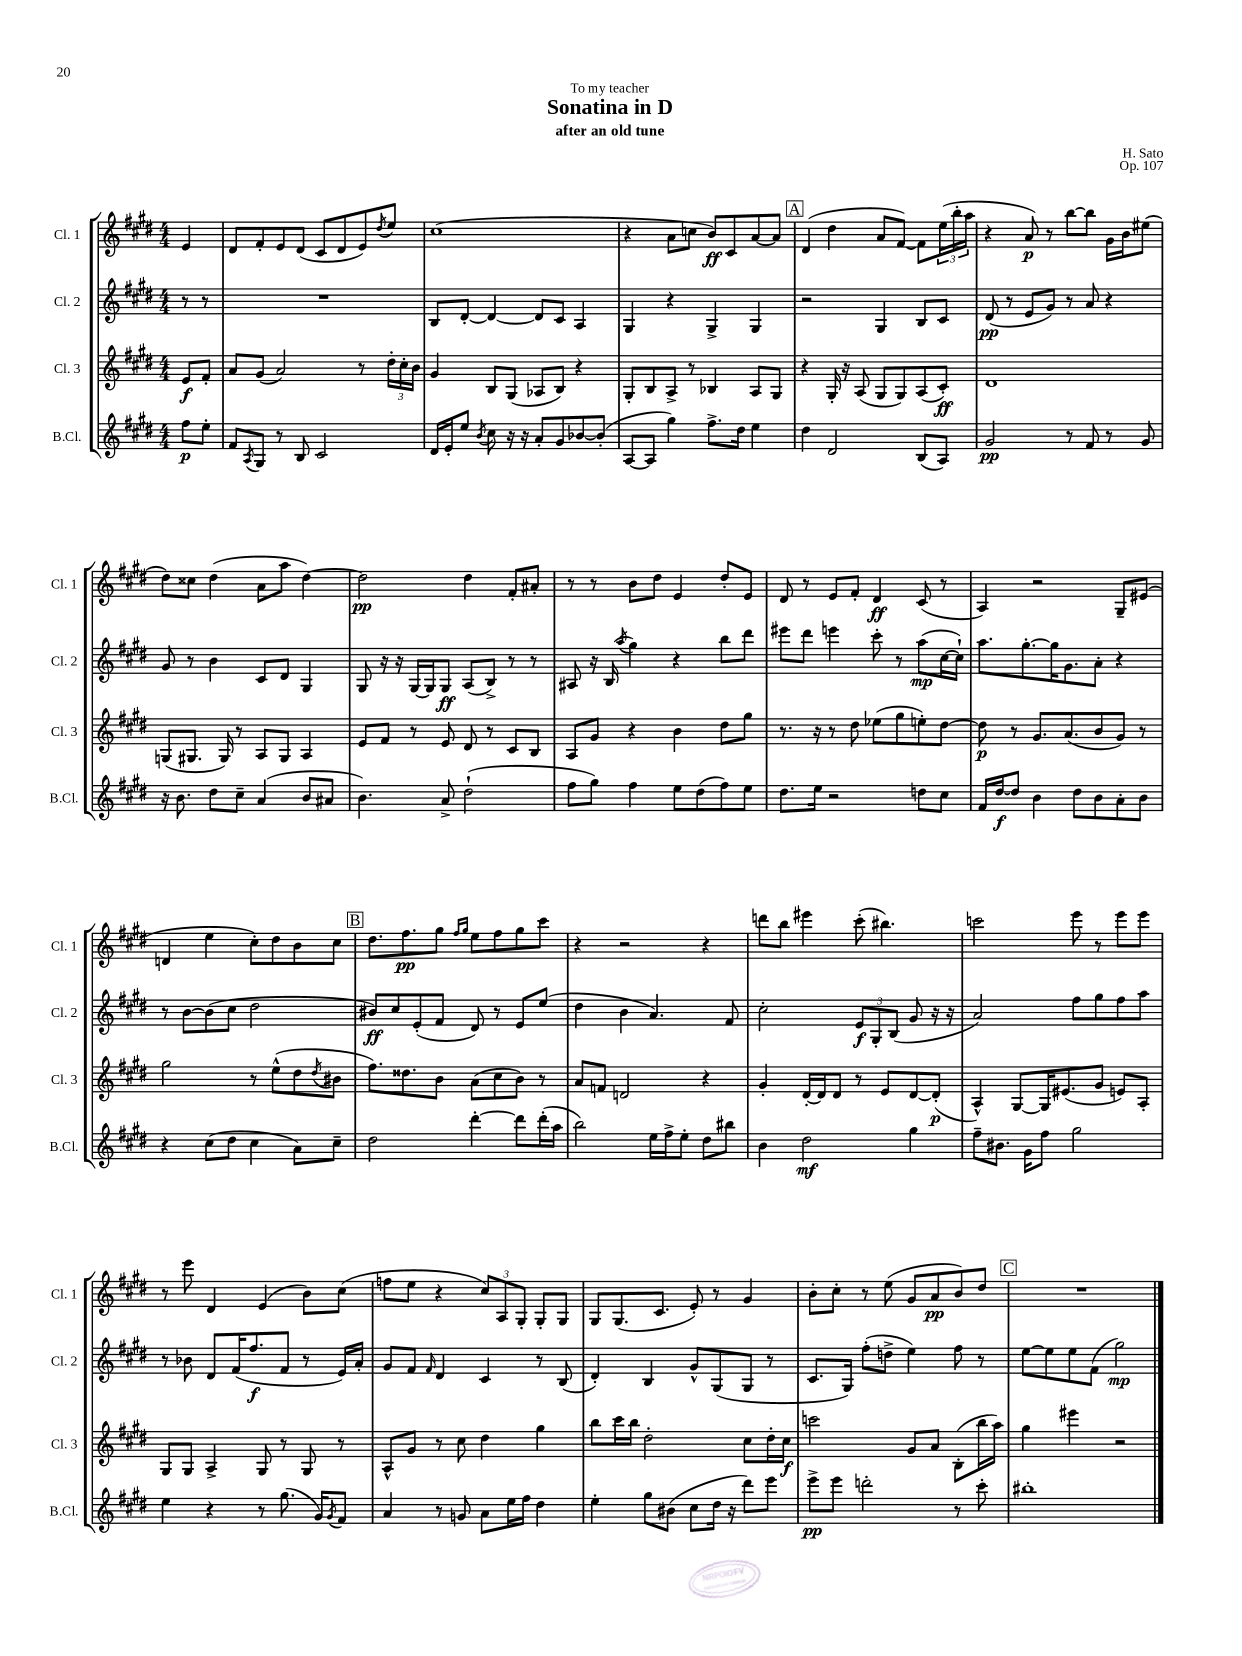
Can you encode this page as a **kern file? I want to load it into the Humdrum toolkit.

**kern	**kern	**kern	**kern
*staff4	*staff3	*staff2	*staff1
*clefG2	*clefG2	*clefG2	*clefG2
*k[f#c#g#d#]	*k[f#c#g#d#]	*k[f#c#g#d#]	*k[f#c#g#d#]
*M4/4	*M4/4	*M4/4	*M4/4
8ff#\L	8e/L	8r	4e/
8ee'\J	8f#'/J	8r	.
=	=	=	=
8f#/L	8a/L	1r	8d#/L
8qA/	.	.	.
8G#/J	(8g#/J	.	8f#'/
8r	2a/)	.	8e/
8B/	.	.	(8d#/J
2c#/	.	.	8c#/L
.	.	.	8d#/
.	8r	.	8e/)
.	.	.	8qdd#/
.	24dd#'\LL	.	8ee/J
.	24cc#'\	.	.
.	24b\JJ	.	.
=	=	=	=
16d#/LL	4g#/	8B/L	(1cc#
16e'/J	.	.	.
8ee/J	.	[8d#'/J	.
8qb/	.	.	.
8cc#\	8B/L	4d#/_	.
16r	(8G#/J	.	.
16r	.	.	.
8a'/L	8A-/L	8d#/]L	.
8g#/	8B/J)	8c#/J	.
[8b-/	4r	4A/	.
(8b-'/]J	.	.	.
=	=	=	=
[8A/L	8G#'/L	4G#/	4r
8A/]J	8B/	.	.
4gg#\)	8A^/J	4r	8a\L
.	8r	.	8cc\J
8.ff#^\L	4B-/	4G#^/	8b/L)
.	.	.	8c#/
16dd#\Jk	.	.	.
4ee\	8A/L	4G#/	[8a/
.	8G#/J	.	8a/]J
=	=	=	=
4dd#\	4r	2r	(4d#/
2d#/	16G#'/	.	4dd#\
.	16r	.	.
.	(8A/	.	.
.	8G#/L	4G#/	8a/L
.	8G#/)	.	[8f#/J)
(8B/L	(8A/	8B/L	8f#\]L
8A/J)	8c#'/J)	8c#/J	(24ee\L
.	.	.	24bb'\
.	.	.	24aa\JJ
=	=	=	=
2g#/	1d#	(8d#/	4r
.	.	8r	.
.	.	8e/L	8a/)
.	.	8g#/J)	8r
8r	.	8r	[8bb\L
8f#/	.	8a/	8bb\]J
8r	.	4r	16g#\LL
.	.	.	16b\J
8g#/	.	.	(8ee#\J
=	=	=	=
16r	(8G/L	8g#/	8dd#\L)
8.b\	.	.	.
.	8.G#/J	8r	8cc##\J
8dd#\L	.	4b\	(4dd#\
.	16G#/)	.	.
8cc#~\J	8r	.	.
(4a/	8A/L	8c#/L	8a\L
.	8G#/J	8d#/J	8aa\J
8b/L	4A/	4G#/	[4dd#\)
8a#/J	.	.	.
=	=	=	=
4.b\)	8e/L	8G#/	2dd#\]
.	8f#/J	16r	.
.	.	16r	.
.	8r	[16G#/LL	.
.	.	16G#/]J	.
8a^/	8e/	8G#/J	.
(2dd#`\	8d#/	(8A/L	4dd#\
.	8r	8B^/J)	.
.	8c#/L	8r	8f#'/L
.	8B/J	8r	8a#'/J
=	=	=	=
8ff#\L	8A/L	8A#/	8r
8gg#\J)	8g#/J	16r	8r
.	.	(16B/	.
.	.	8qaa/	.
4ff#\	4r	4gg#\)	8b\L
.	.	.	8dd#\J
8ee\L	4b\	4r	4e/
(8dd#\	.	.	.
8ff#\)	8dd#\L	8bb\L	8dd#'/L
8ee\J	8gg#\J	8ddd#\J	8e/J
=	=	=	=
8.dd#\L	8.r	8eee#\L	8d#/
.	.	8ddd#\J	8r
16ee\Jk	16r	.	.
2r	8r	4eee\	8e/L
.	8dd#\	.	8f#'/J
.	(8ee-\L	8ccc#'\	4d#/
.	8gg#\	8r	.
8dd\L	8ee'\)	(8aa\L	(8c#/
8cc#\J	[8dd#\J	[16cc#\L	8r
.	.	16cc#`\]JJ)	.
=	=	=	=
16f#/LL	8dd#\]	8.aa\L	4A/)
[16dd#/J	.	.	.
8dd#/]J	8r	.	.
.	.	[8.gg#'\	.
4b\	8.g#/L	.	2r
.	.	16gg#\]K	.
.	(8.a/	8.g#\	.
8dd#\L	.	.	.
8b\	8b/	8a'\J	.
8a'\	8g#/J)	4r	8G#~/L
8b\J	8r	.	(8e#/J
=	=	=	=
4r	2gg#\	8r	4d/
.	.	[8b\L	.
(8cc#\L	.	(8b\]	4ee\
8dd#\J	.	8cc#\J	.
4cc#\	8r	2dd#\	8cc#'\L)
.	(8ee^^\L	.	8dd#\
8a\L)	8dd#\	.	8b\
.	8qdd#/	.	.
8cc#~\J	8b#\J	.	8cc#\J
=	=	=	=
2dd#\	8.ff#\L)	8b#/L)	8.dd#\L
.	.	8cc#/	.
.	8.dd##\	.	8.ff#\
.	.	(8e'/	.
.	8b\J	8f#/J	8gg#\J
.	.	.	16qqff#/LL
.	.	.	16qqgg#/JJ
[4ddd#'\	(8a\L	8d#/)	8ee\L
.	8cc#\	8r	8ff#\
8ddd#\]L	8b\J)	8e/L	8gg#\
(16ddd#'\L	8r	(8ee/J	8ccc#\J
16aa\JJ	.	.	.
=	=	=	=
2bb\)	8a/L	4dd#\	4r
.	8f/J	.	.
.	2d/	4b\	2r
16ee\LL	.	4.a/)	.
16ff#^\J	.	.	.
8ee'\J	.	.	.
8dd#\L	4r	.	4r
8bb#\J	.	8f#/	.
=	=	=	=
4b\	4g#'/	2cc#'\	8ddd\L
.	.	.	8bb\J
2dd#\	[16d#'/LL	.	4eee#\
.	16d#/]J	.	.
.	8d#/J	.	.
.	8r	12e/L	(8ccc#'\
.	.	12G#'/	.
.	8e/L	.	4.bb#\)
.	.	(12B/J	.
4gg#\	[8d#/	8g#/	.
.	(8d#'/]J	16r	.
.	.	16r	.
=	=	=	=
8ff#~\L	4A^^/)	2a/)	2ccc\
8.b#\J	.	.	.
.	[8G#/L	.	.
16g#\LK	.	.	.
8ff#\J	16G#/]K	.	.
.	(8.e#/	.	.
2gg#\	.	8ff#\L	8eee\
.	8g#/J	8gg#\	8r
.	8e/L)	8ff#\	8eee\L
.	8A'/J	8aa\J	8eee\J
=	=	=	=
4ee\	8G#/L	8r	8r
.	8G#/J	8b-\	8eee\
4r	4A^/	8d#/L	4d#/
.	.	(16f#/K	.
.	.	8.ff#/	.
8r	8G#/	.	(4e/
(8.gg#\	8r	8f#/J	.
.	8G#/	8r	8b\L)
16g#/LK)	.	.	.
8qg#/	.	.	.
8f#/J	8r	16e/LL)	(8cc#\J
.	.	16a'/JJ	.
=	=	=	=
4a/	8A^^/L	8g#/L	8ff\L
.	8g#/J	8f#/J	8ee\J
.	.	16qqf#/	.
8r	8r	4d#/	4r
8g/	8cc#\	.	.
8a\L	4dd#\	4c#/	12cc#/L)
.	.	.	12A/
16ee\L	.	.	.
.	.	.	12G#'/J
16ff#\JJ	.	.	.
4dd#\	4gg#\	8r	8G#'/L
.	.	(8B/	8G#/J
=	=	=	=
4ee'\	8bb\L	4d#'/)	8G#/L
.	16ccc#\L	.	(8.G#/
.	16bb\JJ	.	.
8gg#\L	2dd#'\	4B/	.
.	.	.	8.c#/J
(8b#\J	.	.	.
8cc#\L	.	8g#^^/L	8e'/)
16dd#\Jk	.	(8G#/	8r
16r	.	.	.
8ddd#\L)	8cc#\L	8G#/J	4g#/
8eee\J	16dd#'\L	8r	.
.	16cc#\JJ	.	.
=	=	=	=
8eee^\L	2ccc\	8.c#/L	8b'\L
8eee\J	.	.	8cc#'\J
.	.	16G#/Jk)	.
2ddd'\	.	(8ff#'\L	8r
.	.	8dd^\J	(8ee\
.	8g#/L	4ee\)	8g#/L
.	8a/J	.	8a/
8r	(8B'\L	8ff#\	8b/)
8ccc#'\	16bb\L	8r	8dd#/J
.	16aa\JJ)	.	.
=	=	=	=
1bb#'	4gg#\	[8ee\L	1r
.	.	8ee\]	.
.	4eee#\	8ee\	.
.	.	(8f#\J	.
.	2r	2gg#\)	.
==	==	==	==
*-	*-	*-	*-
